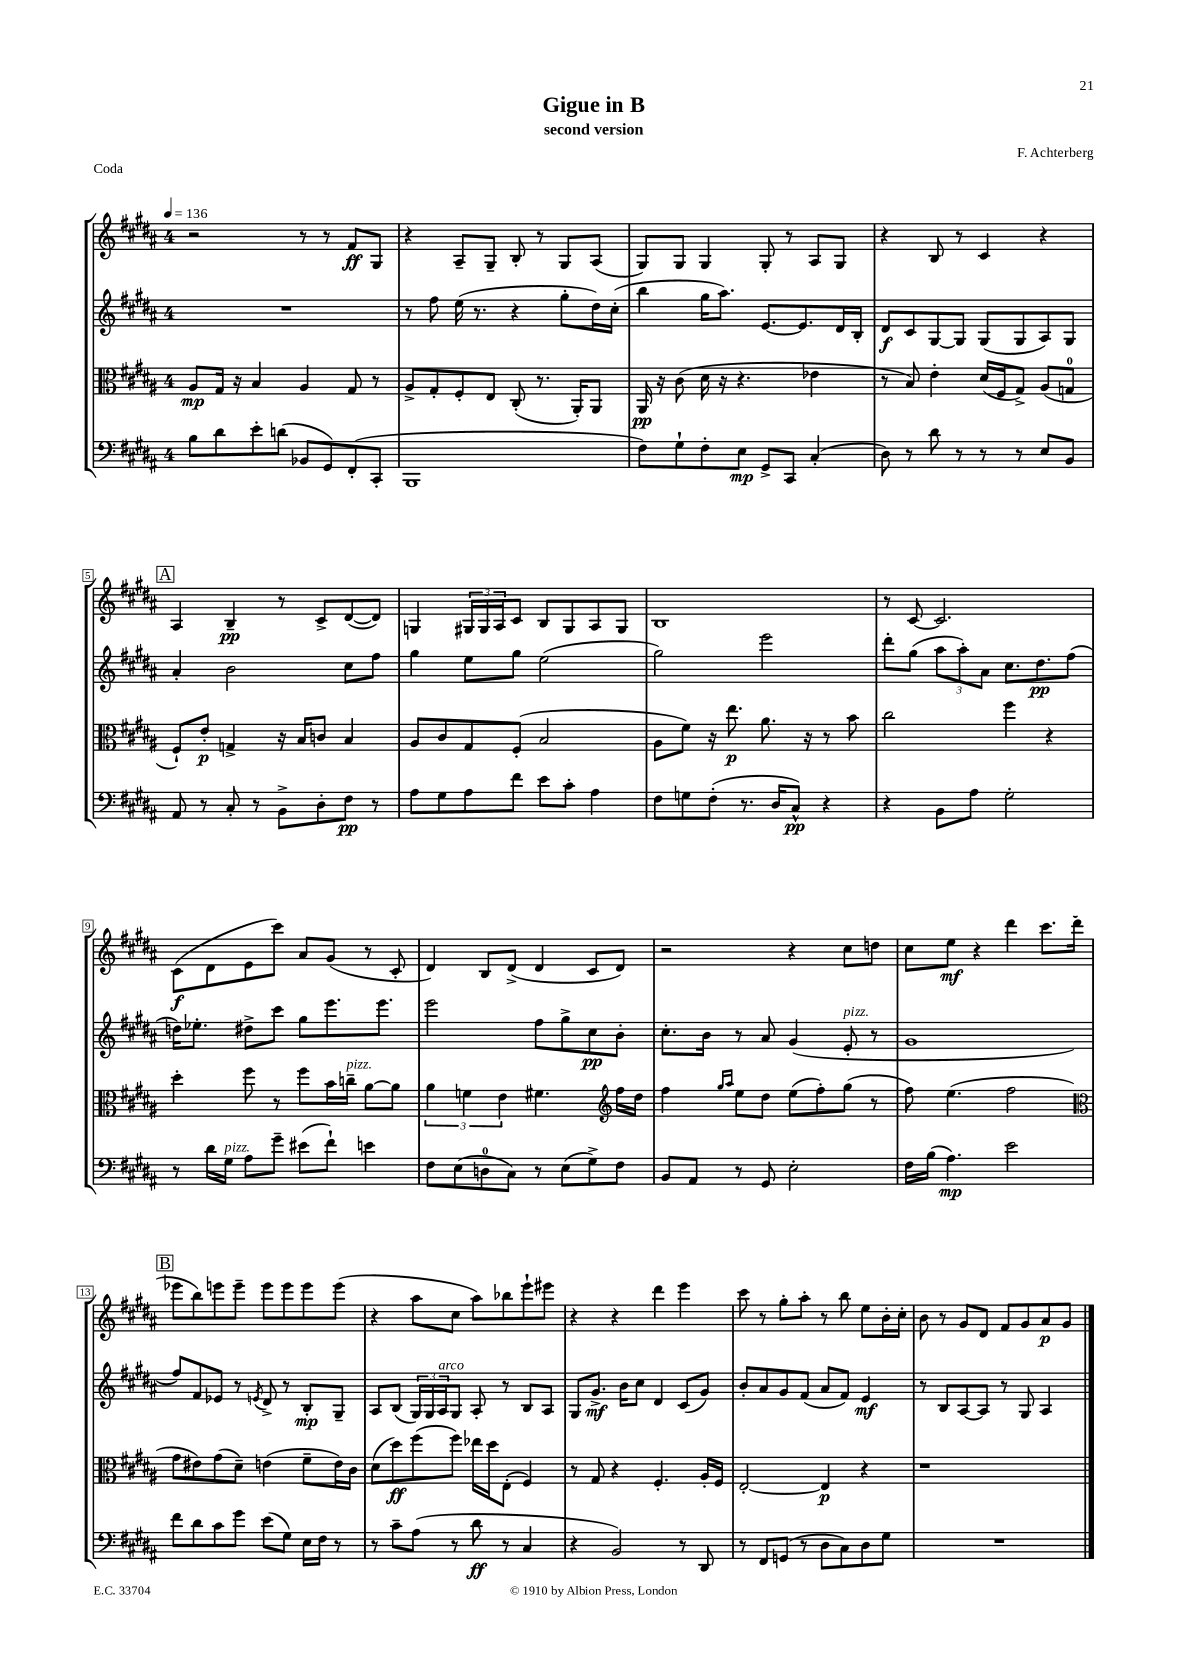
\header { title = "Gigue in B" composer = "F. Achterberg" subtitle = "second version" piece = "Coda" }
<<
\new StaffGroup <<
\new Staff = "s0" {
    \clef treble \key b \major \once \override Staff.TimeSignature.style = #'single-digit \time 4/4 \tempo 4 = 136
    r2 r8 r8 fis'8\ff gis8 |
    r4 ais8-- gis8-- b8-. r8 gis8 ais8( |
    gis8) gis8 gis4 gis8-. r8 ais8 gis8 |
    r4 b8 r8 cis'4 r4 |
    \mark \markup { \box "A" } ais4 b4--\pp r8 cis'8-> dis'8~( dis'8) |
    g4 \tuplet 3/2 { gis16 gis16 ais16 } cis'8 b8 gis8 ais8 gis8 |
    b1 |
    r8 cis'8~ cis'2. |
    cis'8\f( dis'8 e'8 cis'''8) ais'8 gis'8( r8 cis'8-. |
    dis'4) b8 dis'8->( dis'4 cis'8 dis'8) |
    r2 r4 cis''8 d''8 |
    cis''8 e''8\mf r4 dis'''4 cis'''8. dis'''16( |
    \mark \markup { \box "B" } ees'''8 b''8) e'''8 e'''8-- e'''8 e'''8 e'''8 e'''8( |
    r4 ais''8 cis''8 ais''8) bes''8 e'''8-! eis'''8 |
    r4 r4 dis'''4 e'''4 |
    cis'''8 r8 gis''8-. ais''8-. r8 b''8 e''8 b'16-. cis''16-. |
    b'8 r8 gis'8 dis'8 fis'8 gis'8 ais'8\p gis'8 \bar "|." |
}
\new Staff = "s1" {
    \clef treble \key b \major \once \override Staff.TimeSignature.style = #'single-digit \time 4/4
    R1 |
    r8 fis''8 e''16( r8. r4 gis''8-. dis''16) cis''16-.( |
    b''4 gis''16 ais''8.) e'8.~ e'8. dis'16 b16-. |
    dis'8\f cis'8 gis8~ gis8 gis8( gis8 ais8) gis8 |
    \mark \markup { \box "A" } ais'4-. b'2 cis''8 fis''8 |
    gis''4 e''8 gis''8 e''2( |
    gis''2) e'''2 |
    dis'''8-. gis''8( \tuplet 3/2 { ais''8 ais''8-.) ais'8 } cis''8. dis''8.\pp fis''8( |
    d''16) ees''8.-. dis''8-> cis'''8 gis''8 e'''8. e'''8. |
    e'''2 fis''8 gis''8-> cis''8\pp b'8-. |
    cis''8.-. b'16 r8 ais'8 gis'4( e'8-.^\markup { \italic "pizz." } r8 |
    gis'1 |
    \mark \markup { \box "B" } fis''8) fis'8 ees'8 r8 \acciaccatura { e'8 } dis'8-> r8 b8-.\mp gis8-- |
    ais8 b8( \tuplet 3/2 { gis16) gis16 ais16^\markup { \italic "arco" } } gis8 ais8-. r8 b8 ais8 |
    gis8 gis'8.->\mf b'16 cis''8 dis'4 cis'8( gis'8) |
    b'8-. ais'8 gis'8 fis'8( ais'8 fis'8) e'4\mf |
    r8 b8 ais8~ ais8 r8 gis8 ais4 \bar "|." |
}
\new Staff = "s2" {
    \clef alto \key b \major \once \override Staff.TimeSignature.style = #'single-digit \time 4/4
    ais8\mp gis16 r16 b4 ais4 gis8 r8 |
    ais8-> gis8-. fis8-. e8 cis8-.( r8. ais,16-.) ais,8 |
    ais,16\pp r16 cis'8( dis'16 r16 r4. ees'4 |
    r8 b8) e'4-. dis'16( fis16 gis8->) ais8( g8-0 |
    \mark \markup { \box "A" } fis8-!) e'8-.\p g4-> r16 b16 c'8 b4 |
    ais8 cis'8 gis8 fis8-.( b2 |
    ais8 fis'8) r16 e''8.\p ais'8. r16 r8 b'8 |
    cis''2 fis''4 r4 |
    dis''4-. fis''8 r8 fis''8 b'16 c''16--^\markup { \italic "pizz." } ais'8~ ais'8 |
    \tuplet 3/2 { ais'4 f'4 e'4 } fis'4. \clef treble fis''16 dis''16 |
    fis''4 \grace { gis''16 ais''16 } e''8 dis''8 e''8( fis''8-.) gis''8( r8 |
    fis''8) e''4.( fis''2 |
    \mark \markup { \box "B" } \clef alto gis'8 eis'8) gis'8( dis'8--) e'4( fis'8-- e'16) cis'16 |
    dis'8( dis''8\ff) fis''8( fis''8) ees''16 dis''16 e8-.( fis4) |
    r8 gis8 r4 fis4.-. ais16-. fis16 |
    e2~-. e4\p r4 |
    r1 \bar "|." |
}
\new Staff = "s3" {
    \clef bass \key b \major \once \override Staff.TimeSignature.style = #'single-digit \time 4/4
    b8 dis'8 e'8-. d'8( bes,8 gis,8) fis,8-.( cis,8-. |
    b,,1 |
    fis8) gis8-! fis8-. e8\mp gis,8-> cis,8 cis4-.( |
    dis8) r8 dis'8 r8 r8 r8 e8 b,8 |
    \mark \markup { \box "A" } ais,8 r8 cis8-. r8 b,8-> dis8-. fis8\pp r8 |
    ais8 gis8 ais8 fis'8 e'8 cis'8-. ais4 |
    fis8 g8 fis8-.( r8. dis16 cis8-^\pp) r4 |
    r4 b,8 ais8 gis2-. |
    r8 dis'16 gis16^\markup { \italic "pizz." } ais8 gis'8-- eis'8( fis'8-!) e'4 |
    fis8 e8( d8-0 cis8) r8 e8( gis8->) fis8 |
    b,8 ais,8 r8 gis,8 e2-. |
    fis16 b16( ais4.\mp) e'2 |
    \mark \markup { \box "B" } fis'8 dis'8 cis'8 gis'8 e'8( gis8) e16 fis16 r8 |
    r8 cis'8-- ais8( r8 dis'8\ff r8 cis4 |
    r4 b,2) r8 dis,8 |
    r8 fis,8 g,8( r8 dis8 cis8) dis8 gis8 |
    R1 \bar "|." |
}
>>
>>
\layout { \context { \Score \override BarNumber.stencil = #(make-stencil-boxer 0.1 0.3 ly:text-interface::print) } }
